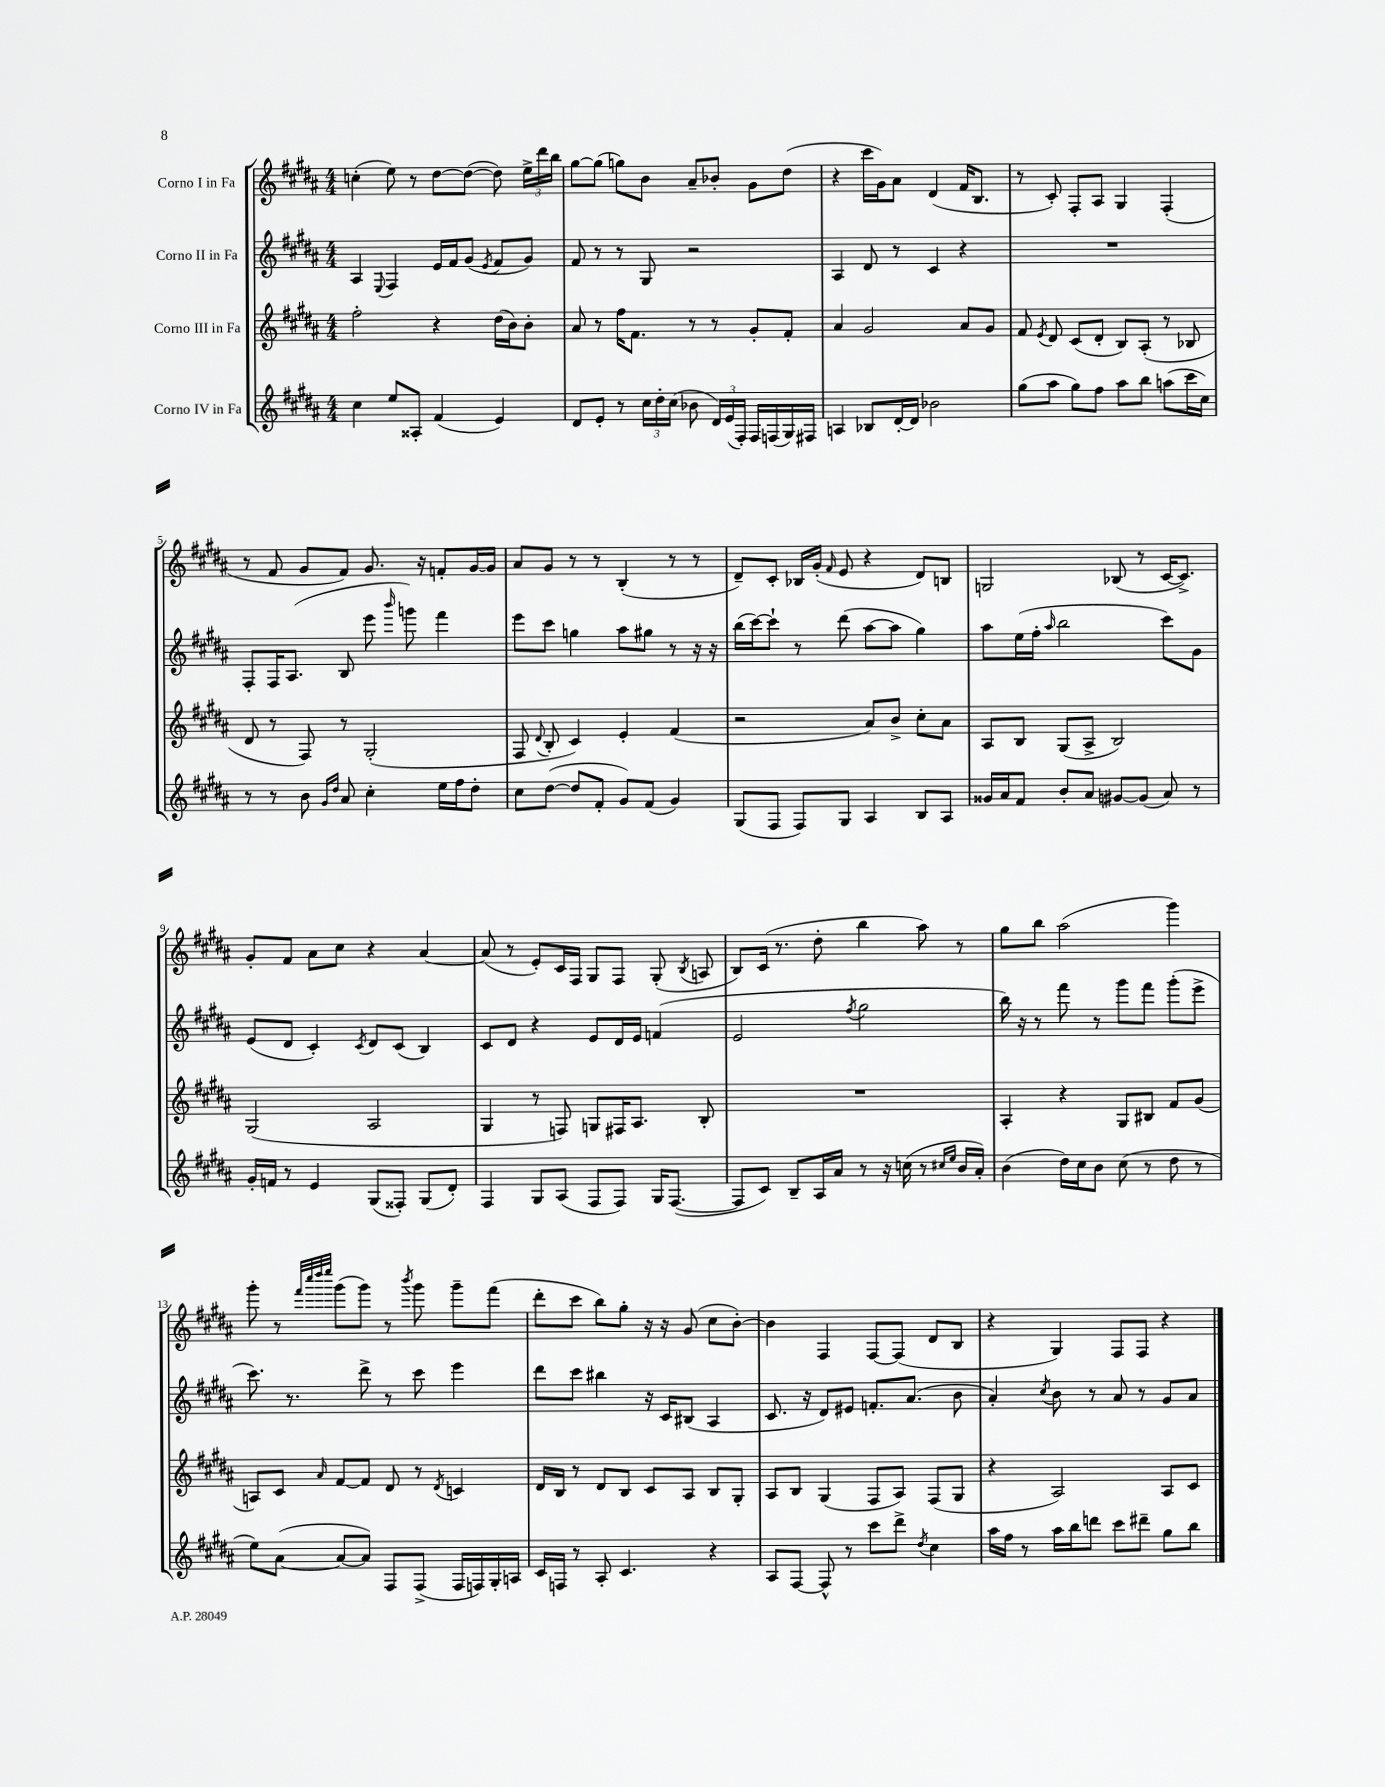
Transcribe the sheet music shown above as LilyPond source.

<<
\new StaffGroup <<
\new Staff = "s0" \with { instrumentName = "Corno I in Fa" } {
    \clef treble \key b \major \numericTimeSignature \time 4/4
    \autoBeamOff c''4-.( e''8) r8 dis''8[~ dis''8]~( dis''8) \tuplet 3/2 { e''16[-> dis'''16 b''16] } |
    gis''8[~ gis''8]( g''8[) b'8] ais'8[-- bes'8]-. gis'8[ dis''8]( |
    r4 cis'''16[ gis'16) ais'8] dis'4( fis'16[ b8.] |
    r8 cis'8-.) fis8[-. ais8] gis4 fis4-.( |
    r8 fis'8 gis'8[ fis'8]) gis'8. r16 f'8[-. gis'16~ gis'16] |
    ais'8[ gis'8] r8 r8 b4-.( r8 r8 |
    dis'8[--) cis'8]-. bes16[ gis'16]-.( \grace { fis'16 } e'8 r4 dis'8[) b8] |
    g2 bes8( r8 cis'16[~ cis'8.]->) |
    gis'8[-. fis'8] ais'8[ cis''8] r4 ais'4~ |
    ais'8( r8 e'8[-.) cis'16 fis16] gis8[ fis8] gis8-.( \acciaccatura { b8 } a8 |
    b8[) cis'16]( r8. dis''8-. b''4 ais''8) r8 |
    gis''8[ b''8] ais''2( gis'''4) |
    gis'''8-. r8 \grace { fis'''32[ cis''''32 dis''''32 e''''32] } gis'''8[( gis'''8]) r8 \acciaccatura { b'''8 } gis'''8 gis'''8[-- fis'''8]( |
    dis'''8[-. cis'''8] b''8[) gis''8]-. r16 r16 gis'8( cis''8[ b'8]~-.) |
    b'4 fis4 fis8[~ fis8]( dis'8[ b8] |
    r4 gis4) fis8[ fis8] r4 \bar "|." |
}
\new Staff = "s1" \with { instrumentName = "Corno II in Fa" } {
    \clef treble \key b \major \numericTimeSignature \time 4/4
    \autoBeamOff ais4 \appoggiatura { e8 } fis4 e'16[ fis'16 gis'8]( \acciaccatura { e'8 } fis'8[ gis'8]) |
    fis'8 r8 r8 gis8 r2 |
    ais4 dis'8 r8 cis'4 r4 |
    R1 |
    fis8[-. fis16 ais8.]( b8 e'''8 \grace { b'''16 } g'''8) fis'''4 |
    e'''8[ cis'''8] g''4 ais''8[ gis''8] r8 r16 r16 |
    b''16[( cis'''16~) cis'''8]-! r8 dis'''8( ais''8[~ ais''8] gis''4) |
    ais''8[ e''16( fis''16]-. \grace { ais''16 } b''2 cis'''8[) gis'8] |
    e'8[( dis'8] cis'4-.) \acciaccatura { cis'8 } dis'8[ cis'8]( b4) |
    cis'8[ dis'8] r4 e'8[ dis'16 e'16] f'4( |
    e'2 \acciaccatura { fis''8 } gis''2 |
    b''16) r16 r8 fis'''8 r8 gis'''8[ fis'''8] gis'''8[-.( e'''8]-> |
    cis'''8.) r8. dis'''8-> r8 cis'''8 e'''4 |
    dis'''8[ cis'''8] bis''4 r16 cis'16[ bis8]( ais4 |
    cis'8. r16 dis'8[) eis'8] f'8.[-. ais'8.]( b'8 |
    ais'4-.) \acciaccatura { cis''8 } b'8 r8 ais'8 r8 gis'8[ ais'8] \bar "|." |
}
\new Staff = "s2" \with { instrumentName = "Corno III in Fa" } {
    \clef treble \key b \major \numericTimeSignature \time 4/4
    \autoBeamOff fis''2-. r4 dis''16[( b'16) b'8]-. |
    ais'8 r8 fis''16[ fis'8.] r8 r8 gis'8[-. fis'8]-. |
    ais'4 gis'2 ais'8[ gis'8] |
    fis'8 \acciaccatura { e'8 } dis'8 cis'8[( dis'8]-. b8[) ais8]-.( r8 bes8 |
    dis'8 r8 fis8) r8 gis2-.( |
    fis8 \appoggiatura { dis'8 } b8-. cis'4) e'4-. fis'4( |
    r2 ais'8[) b'8]-> cis''8[-. ais'8] |
    ais8[ b8] gis8[( ais8]-> b2) |
    gis2( ais2 |
    gis4 r8 f8) g8[ fis16 ais8.] b8-. |
    R1 |
    ais4-. r4 gis8[ bis8] fis'8[ gis'8]( |
    a8[) cis'8] \grace { ais'16 } fis'8[~ fis'8] dis'8 r8 \acciaccatura { dis'8 } c'4 |
    dis'16[ b16] r8 dis'8[ b8] cis'8[ ais8] b8[ gis8]-. |
    ais8[ b8] gis4( fis8[ ais8]) fis8[( gis8] |
    r4 ais2) ais8[ cis'8] \bar "|." |
}
\new Staff = "s3" \with { instrumentName = "Corno IV in Fa" } {
    \clef treble \key b \major \numericTimeSignature \time 4/4
    \autoBeamOff cis''4 e''8[ aisis8]-. fis'4( e'4) |
    dis'8[ e'8]-. r8 \tuplet 3/2 { cis''16[ dis''16-. cis''16]( } bes'8 \tuplet 3/2 { dis'16[) e'16( fis16]-.) } fis16[ f16( gis16) fis16] |
    a4 bes8[ dis'16~-. dis'16] bes'2 |
    gis''8[( ais''8] gis''8[) fis''8] ais''8[ b''8] a''8[( cis'''16 cis''16]) |
    r8 r8 b'8 \grace { gis'16[ dis''16] } ais'8 cis''4-. e''16[ fis''16 dis''8]-. |
    cis''8[ dis''8]~( dis''8[ fis'8]-. gis'8[) fis'8]( gis'4) |
    gis8[( fis8] fis8[) gis8] ais4 b8[ ais8] |
    gisis'16[ ais'16 fis'8] b'8[-. ais'8] gis'8[~ gis'8]( ais'8) r8 |
    gis'16[-. f'16] r8 e'4 gis8[( fisis8]-.) gis8[( dis'8]-.) |
    fis4 gis8[ ais8]( fis8[ fis8]) gis16[ fis8.]~( |
    fis8[ cis'8]) b8[-- ais16 ais'16] r8 r16 c''16( r8 \grace { cis''16[ e''16] } b'16[ ais'16]-.) |
    b'4( dis''16[) cis''16 b'8] cis''8( r8 dis''8 r8 |
    e''8[) ais'8]~( ais'8[~ ais'8]) fis8[ fis8]->( fis16[ f16) gis16-. a16] |
    cis'16[ f16] r8 ais8-. cis'4. r4 |
    ais8[ fis8]~ fis8-^ r8 cis'''8[ dis'''8]-> \acciaccatura { dis''8 } cis''4 |
    ais''16[ fis''16] r8 ais''16[ b''16 d'''8] cis'''8[ dis'''8]-- gis''8[ b''8] \bar "|." |
}
>>
>>
